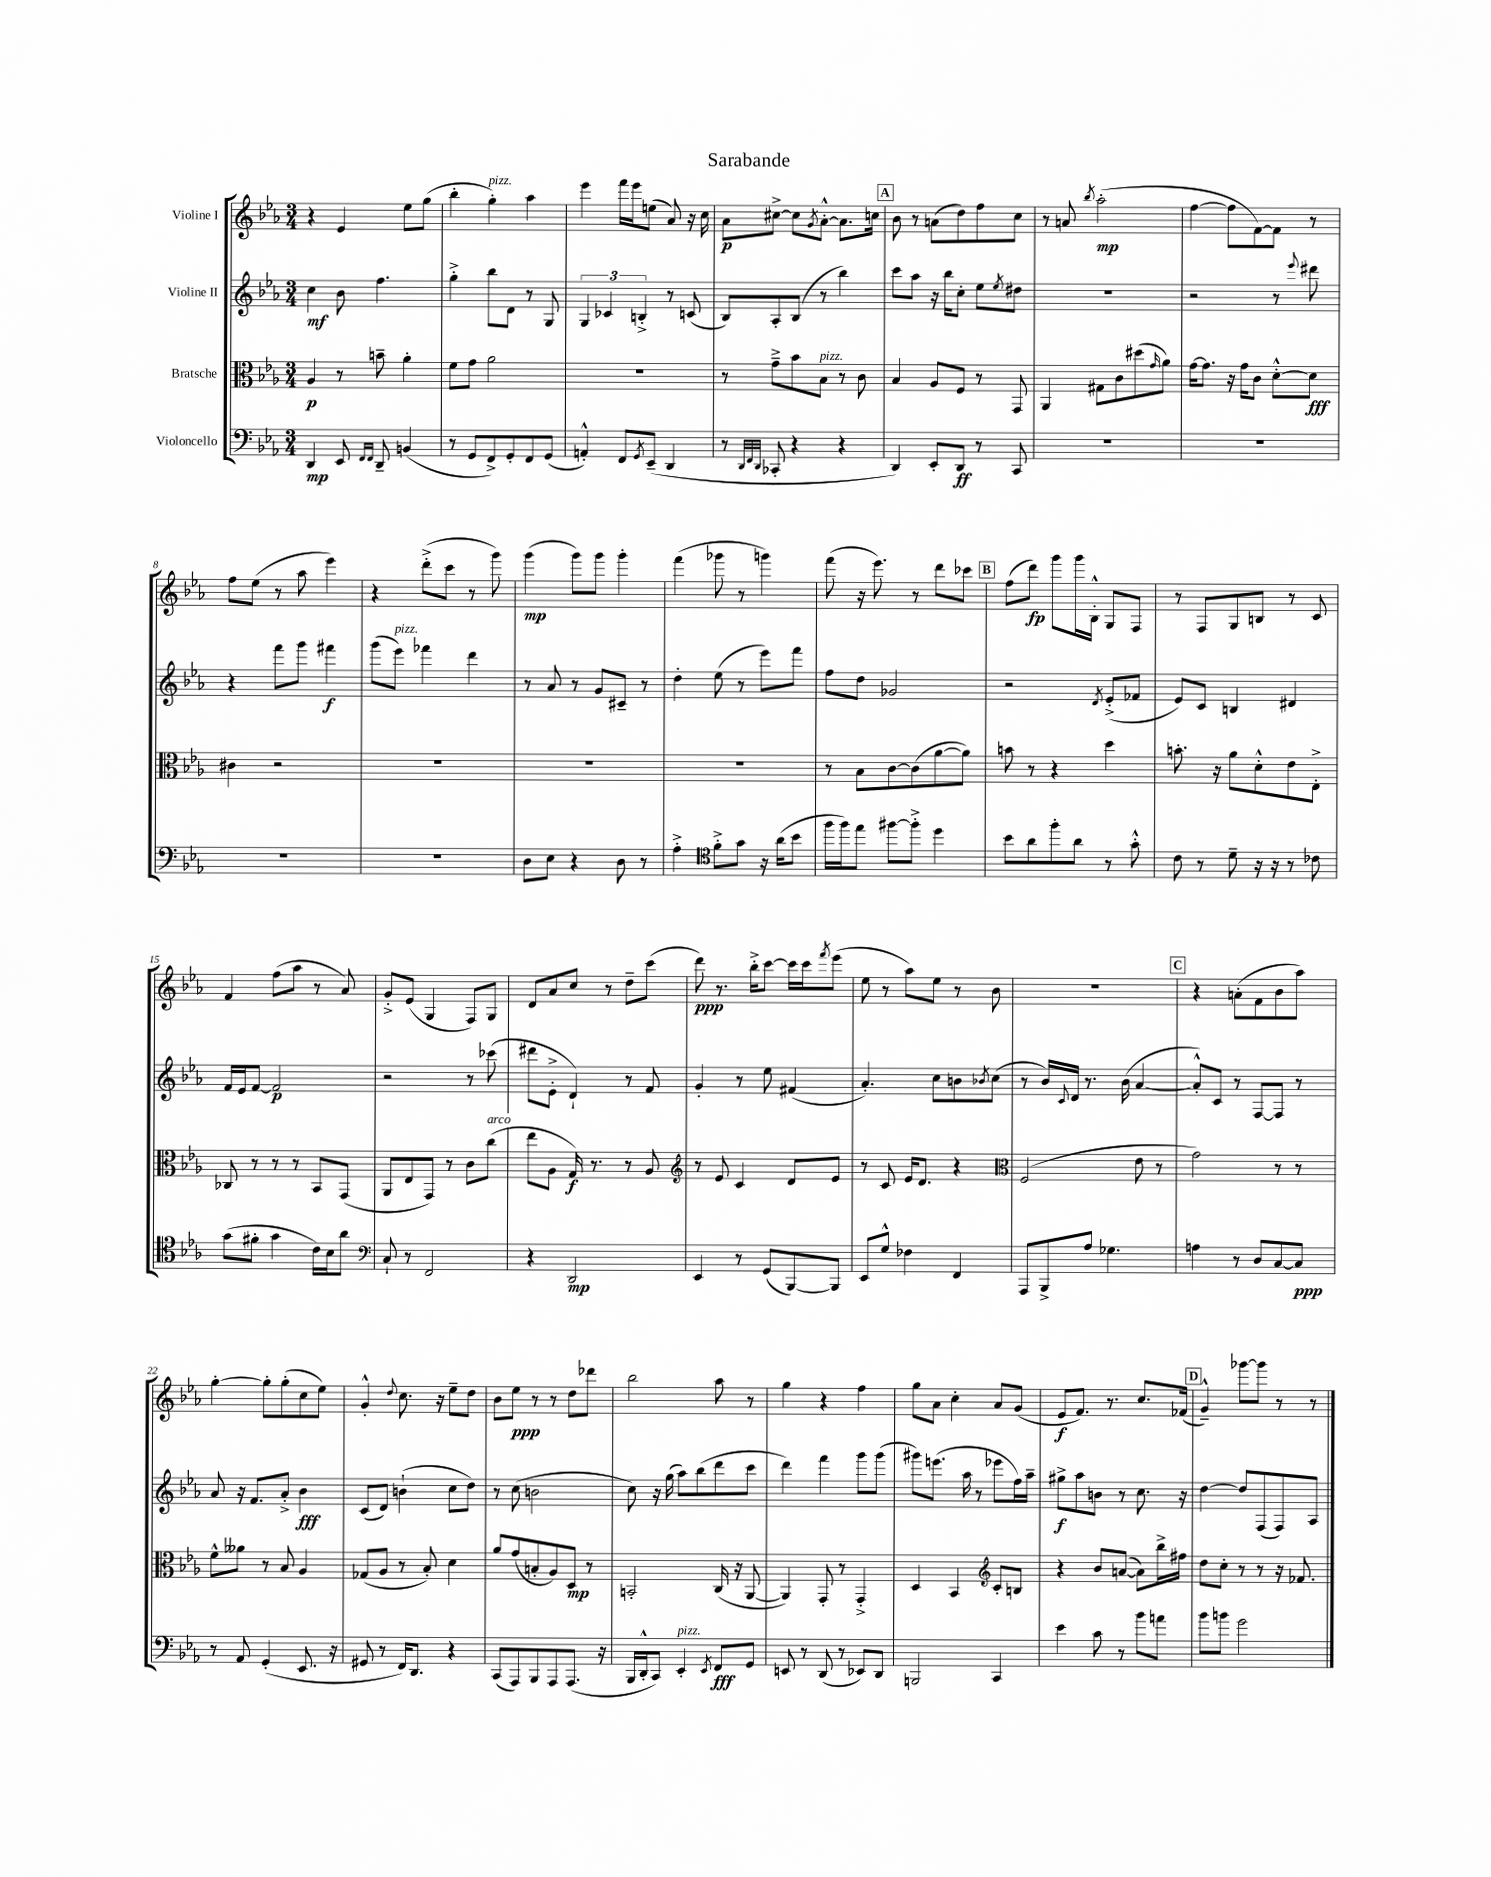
\header { title = "Sarabande" }
<<
\new StaffGroup <<
\new Staff = "s0" \with { instrumentName = "Violine I" } {
    \clef treble \key ees \major \numericTimeSignature \time 3/4
    r4 ees'4 ees''8 g''8( |
    bes''4-. g''4-.^\markup { \italic "pizz." }) aes''4 |
    ees'''4 f'''16 ees'''16 e''8( aes'8) r16 c''16 |
    aes'8\p cis''8~-> cis''8 \acciaccatura { g'8 } aes'8~-.-^ aes'8. c''16 |
    \mark \markup { \box "A" } bes'8 r8 a'8( d''8) f''8 c''8 |
    r8 a'8 \acciaccatura { bes''8 } aes''2-.\mp( |
    f''4~ f''8 f'8~) f'8 r8 |
    f''8 ees''8( r8 aes''8 ees'''4) |
    r4 d'''8-.->( c'''8 r8 g'''8) |
    g'''4\mp( g'''8) g'''8 g'''4-. |
    f'''4( ges'''8 r8 g'''4) |
    f'''8( r16 ees'''8.) r8 d'''8 ces'''8 |
    \mark \markup { \box "B" } f''8( d'''8\fp) g'''8 g'''16 bes16-.-^ g8 f8 |
    r8 f8 g8 b8 r8 c'8 |
    f'4 f''8( aes''8 r8 aes'8) |
    g'8-.-> ees'8( g4 f8) g8 |
    d'8 aes'8 c''8 r8 d''8-- c'''8( |
    d'''8\ppp) r8. bes''16-.-> c'''8~ c'''16 c'''16 \acciaccatura { f'''8 } ees'''8( |
    ees''8 r8 aes''8) ees''8 r8 bes'8 |
    R2. |
    \mark \markup { \box "C" } r4 a'8-.( f'8 bes'8 aes''8) |
    g''4~-. g''8-. g''8-.( c''8 ees''8) |
    g'4-.-^ \appoggiatura { d''8 } c''8. r16 ees''8-- d''8 |
    bes'8 ees''8\ppp r8 r8 d''8 des'''8 |
    bes''2 aes''8 r8 |
    g''4 r4 f''4 |
    g''8 aes'8 c''4-. aes'8 g'8( |
    ees'8\f f'8.) r8. c''8. fes'16( |
    \mark \markup { \box "D" } g'4---^) ges'''8~ ges'''8 r8 r8 \bar "|." |
}
\new Staff = "s1" \with { instrumentName = "Violine II" } {
    \clef treble \key ees \major \numericTimeSignature \time 3/4
    c''4\mf bes'8 f''4. |
    g''4-.-> bes''8 d'8 r8 g8 |
    \tuplet 3/2 { g4 ces'4 b4-.-> } r8 c'8( |
    bes8) aes8-. bes8( r8 bes''4) |
    \mark \markup { \box "A" } c'''8 aes''8 r16 bes''16 c''8-. ees''8 \acciaccatura { ees''8 } dis''8 |
    R2. |
    r2 r8 \appoggiatura { ees'''8 } dis'''8 |
    r4 f'''8 g'''8 fis'''4\f |
    g'''8( ees'''8^\markup { \italic "pizz." }) fes'''4 d'''4 |
    r8 aes'8 r8 g'8 cis'8-- r8 |
    d''4-. ees''8( r8 ees'''8) f'''8 |
    f''8 d''8 ges'2 |
    \mark \markup { \box "B" } r2 \acciaccatura { d'8 } ees'8-.->( fes'8 |
    ees'8) c'8 b4 dis'4 |
    f'16 ees'16 f'8~ f'2\p |
    r2 r8 ces'''8( |
    dis'''8 ees'8-.-> d'4-!) r8 f'8 |
    g'4-. r8 ees''8 fis'4( |
    aes'4.-.) c''8 b'8 \acciaccatura { bes'8 } c''8( |
    r8 bes'16) \appoggiatura { c'8 } d'16 r8. bes'16( aes'4~ |
    \mark \markup { \box "C" } aes'8-.-^) c'8 r8 f8~ f8 r8 |
    aes'8 r16 f'8. aes'8-.-> bes'4\fff |
    c'8( d'8) b'4-!( c''8 d''8) |
    r8 c''8( b'2 |
    c''8) r16 g''16( aes''8) bes''8( d'''8 c'''8 |
    d'''4) f'''4 g'''8 g'''8( |
    gis'''8) e'''8.( aes''16 r8 ees'''8 f''16) aes''16-- |
    gis''8->\f aes''8 b'8 r8 c''8. r16 |
    \mark \markup { \box "D" } d''4~ d''8 f8( f8) aes8 \bar "|." |
}
\new Staff = "s2" \with { instrumentName = "Bratsche" } {
    \clef alto \key ees \major \numericTimeSignature \time 3/4
    aes4\p r8 b'8-- aes'4-. |
    f'8 g'8 aes'2 |
    R2. |
    r8 g'8---> bes'8 bes8^\markup { \italic "pizz." } r8 c'8 |
    \mark \markup { \box "A" } bes4 aes8 f8 r8 g,8 |
    aes,4 gis8 c'8 dis''8( \grace { g'16 } aes'8) |
    g'16~ g'8. r16 g'16 c'8 d'8~-.-^ d'8\fff |
    cis'4 r2 |
    R2. |
    R2. |
    R2. |
    r8 bes8 c'8~ c'8( aes'8~ aes'8) |
    \mark \markup { \box "B" } b'8 r8 r4 d''4 |
    b'8.-. r16 aes'8 d'8-.-^ ees'8 ees8-.-> |
    ces8 r8 r8 r8 bes,8 g,8( |
    aes,8 ees8 g,8) r8 c'8 c''8^\markup { \italic "arco" }( |
    ees''8 aes8 g16\f) r8. r8 aes8 |
    \clef treble r8 ees'8 c'4 d'8 ees'8 |
    r8 c'8 ees'16 d'8. r4 |
    \clef alto f2( ees'8 r8 |
    \mark \markup { \box "C" } g'2) r8 r8 |
    f'8-^ aeses'8 r8 bes8 aes4 |
    ges8( aes8 r8 bes8-.) d'4 |
    aes'8 g'8( b8-. aes8) d8\mp r8 |
    b,2-. c16( r16 aes,8~ |
    aes,4) g,8-. r8 g,4-.-> |
    d4 bes,4 \clef treble c'8-. b8 |
    r4 bes'8 a'8~( a'8) bes''16-> fis''16 |
    \mark \markup { \box "D" } d''8 c''8-. r8 r8 r16 fes'8. \bar "|." |
}
\new Staff = "s3" \with { instrumentName = "Violoncello" } {
    \clef bass \key ees \major \numericTimeSignature \time 3/4
    d,4\mp ees,8 \grace { f,16 f,16 } d,8-- b,4( |
    r8 g,8 f,8->) g,8-. f,8 g,8( |
    a,4-.-^) f,8 \acciaccatura { g,8 } ees,8--( d,4 |
    r8 \grace { d,32 f,32 d,32 } ces,8-. r4 r4 |
    \mark \markup { \box "A" } d,4) ees,8-. d,8\ff r8 c,8 |
    R2. |
    R2. |
    R2. |
    R2. |
    d8 ees8 r4 d8 r8 |
    aes4-.-> \clef tenor f'8-.-> g'8 r16 aes'16( bes'8 |
    f''16 f''16) ees''8 fis''8~ fis''8-.-> d''4 |
    \mark \markup { \box "B" } bes'8 aes'8 f''8-. aes'8 r8 g'8-.-^ |
    c'8 r8 d'8-- r16 r16 r8 ces'8 |
    g'8( fis'8-. g'4 c'16) bes16 aes'8 |
    \clef bass c8-! r8 f,2 |
    r4 d,2\mp |
    ees,4 r8 g,8( bes,,8~) bes,,8 |
    ees,8 g8-^ fes4 f,4 |
    aes,,8 bes,,8-> aes8 ges4. |
    \mark \markup { \box "C" } a4 r8 d8 c8~ c8\ppp |
    r8 aes,8 g,4-.( ees,8. r16 |
    gis,8 r8 f,16) d,8. r4 |
    c,8( aes,,8) bes,,8 aes,,8 aes,,8.( r16 |
    bes,,16 d,16-.-^ c,8) ees,4-.^\markup { \italic "pizz." } \acciaccatura { ees,8 } f,8\fff g,8 |
    e,8 r8 d,8( r8 ees,8) d,8 |
    b,,2 c,4 |
    ees'4 c'8 r8 bes'8 a'8 |
    \mark \markup { \box "D" } bes'8 b'8 g'2 \bar "|." |
}
>>
>>
